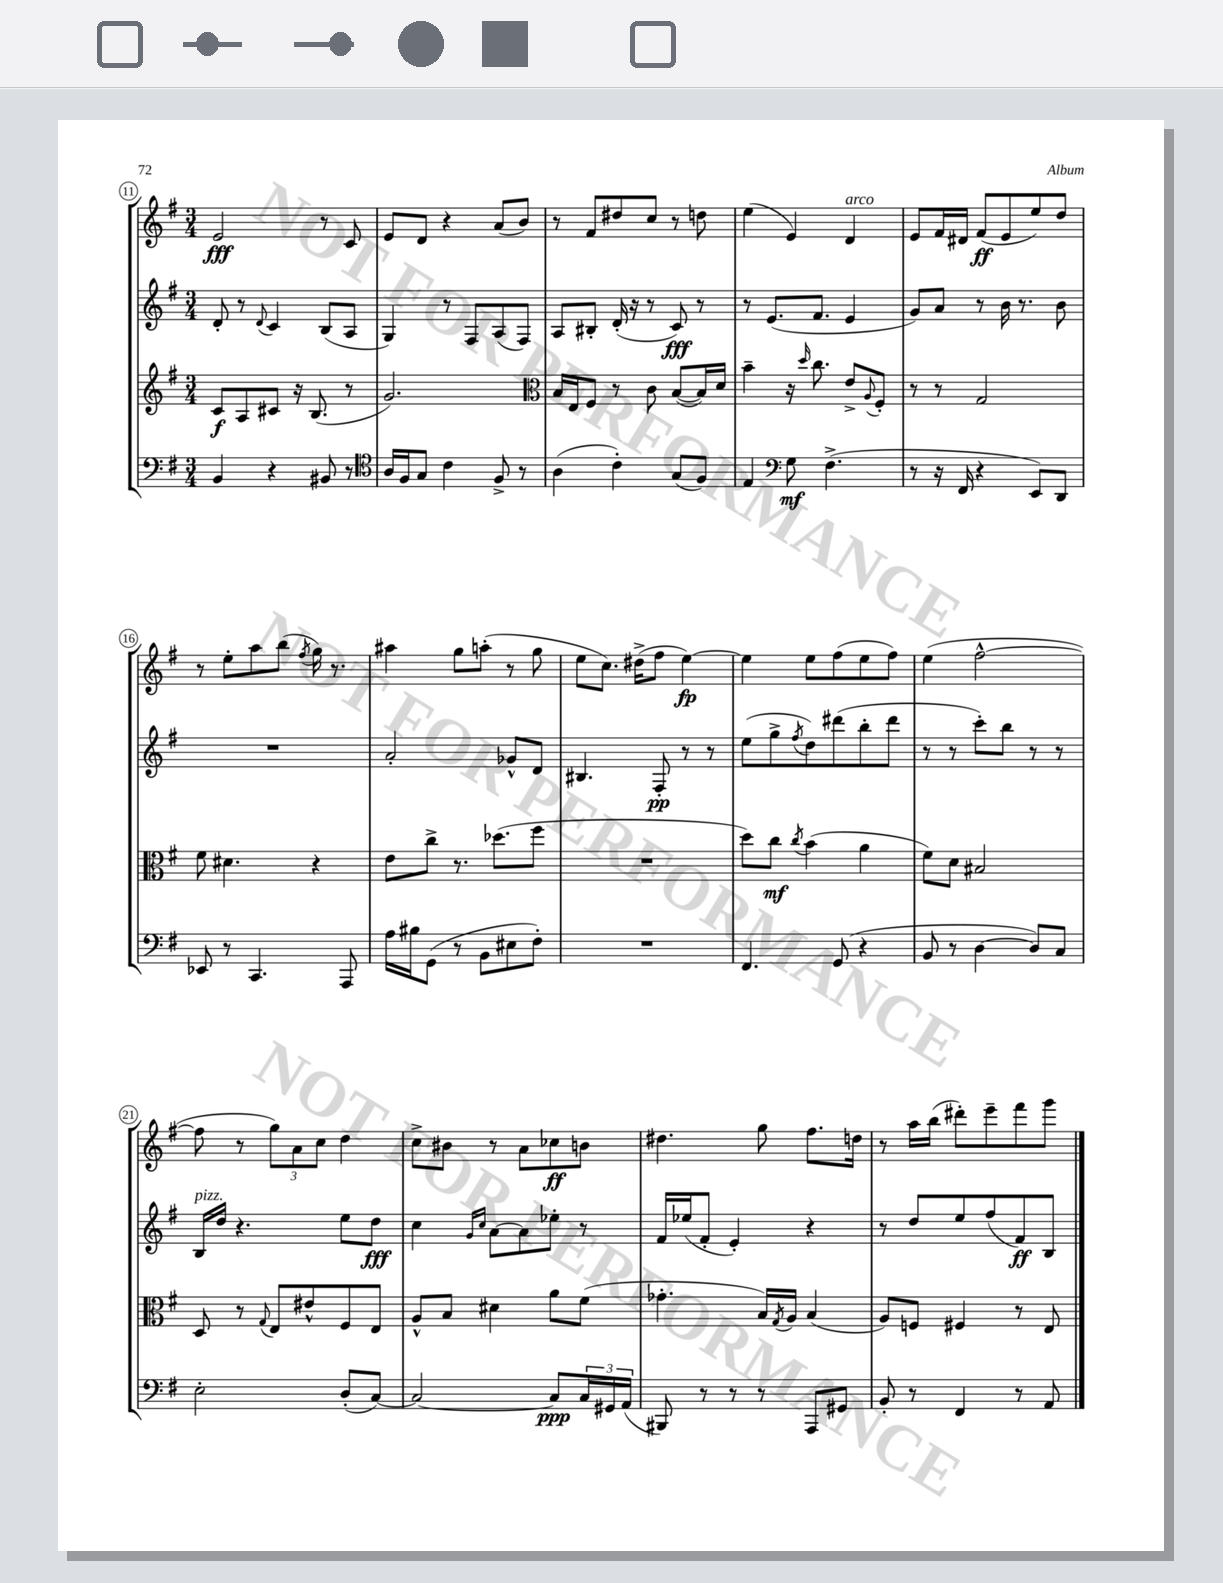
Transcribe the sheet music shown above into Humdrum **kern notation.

**kern	**kern	**kern	**kern
*staff4	*staff3	*staff2	*staff1
*clefF4	*clefG2	*clefG2	*clefG2
*k[f#]	*k[f#]	*k[f#]	*k[f#]
*M3/4	*M3/4	*M3/4	*M3/4
4BB/	8c/L	8d'/	2e/
.	8A/	8r	.
.	.	8qqd/	.
4r	8c#/J	4c/	.
.	16r	.	.
.	(8.B/	.	.
8BB#/	.	(8B/L	8r
8r	8r	8A/J	8c/
=	=	=	=
*clefC4	*	*	*
16A/LL	2.g/)	4G/)	8e/L
16F#/J	.	.	.
8G/J	.	.	8d/J
4c\	.	8r	4r
.	.	8F#/L	.
8F#^/	.	(8A/	(8a/L
8r	.	8F#/J)	8b/J)
=	=	=	=
*	*clefC3	*	*
(4A\	16B/LL	8A/L	8r
.	16E/J	.	.
.	8F#/J	8B#'/J	8f#/L
4c'\)	8r	(16d'/	8dd#/
.	.	16r	.
.	8c\	8r	8cc/J
(8G/L	([8B/L	8c/)	8r
8F#/J)	16B/]L)	8r	8dd\
.	16d/JJ	.	.
=	=	=	=
4E/	4b~\	8r	(4ee\
.	.	(8.e/L	.
*clefF4	*	*	*
8G\	16r	.	4e/)
.	16qqdd/	.	.
.	8.cc\	8.f#/J	.
(4.F#^\	.	.	.
.	8e^/L	4e/	4d/
.	8qqA/	.	.
.	8F#'/J	.	.
=	=	=	=
8r	8r	8g/L)	8e/L
16r	8r	8a/J	16f#/L
16FF#/	.	.	16d#/JJ
4r	2G/	8r	(8f#/L
.	.	16b\	8e/
.	.	8.r	.
8EE/L)	.	.	8ee/)
8DD/J	.	8b\	8dd/J
=	=	=	=
8EE-/	8f#\	2.r	8r
8r	4.d#\	.	8ee'\L
4.CC/	.	.	8aa\
.	.	.	(8bb\J
.	.	.	8qff#/
.	4r	.	16gg\)
.	.	.	8.r
8AAA/	.	.	.
=	=	=	=
16A\LL	8e\L	2a'/	4aa#\
16B#\J	.	.	.
(8GG\J	8cc^\J	.	.
8r	8.r	.	8gg\L
8BB\L	.	.	(8aa'\J
.	(8.dd-\L	.	.
8E#\	.	8g-^^/L	8r
8F#'\J)	8ff#\J	8d/J	8gg\
=	=	=	=
2.r	2.r	4.B#/	8ee\L
.	.	.	8.cc\J)
.	.	.	(16dd#^\LK
.	.	8F#'/	8ff#\J
.	.	8r	[4ee\)
.	.	8r	.
=	=	=	=
4.FF#/	8dd\L)	(8ee\L	4ee\]
.	8cc\J	8gg^\	.
.	8qcc/	8qff#/	.
.	(4b\	8dd\)	8ee\L
(8GG/	.	(8ddd#\	(8ff#\
4r	4a\	8bb'\	8ee\
.	.	8ddd#\J	8ff#\J)
=	=	=	=
8BB/	8f#\L)	8r	(4ee\
8r	8d\J	8r	.
[4D\	2B#/	8ccc'\L)	[2ff#^^\
.	.	8bb\J	.
8D/]L)	.	8r	.
8C/J	.	8r	.
=	=	=	=
2E'\	8D/	16B/LL	8ff#\]
.	.	16dd/JJ	.
.	8r	4.r	8r
.	8qqG/	.	.
.	8E/L	.	12gg\L)
.	.	.	12a\
.	8e#^^/	.	.
.	.	.	12cc\J
(8D'/L	8F#/	8ee\L	4dd\
[8C/J)	8E/J	8dd\J	.
=	=	=	=
2C/_	8A^^/L	4cc\	8cc^\L
.	8B/J	.	8b#\J
.	.	16qqg/LL	.
.	.	16qqcc/JJ	.
.	4d#\	[8a\L	8r
.	.	8a\]	8a\L
8C/]L	8a\L	8ee-'\J	8cc-\
24C/L	(8f#\J	8r	8b\J
24GG#/	.	.	.
(24AA/JJ	.	.	.
=	=	=	=
8BBB#/)	4.g-'\	16f#/LL	4.dd#\
.	.	(16ee-/J	.
8r	.	8f#'/J	.
8r	.	4e'/)	.
8r	16B/LL)	.	8gg\
.	8qG/	.	.
.	16A/JJ	.	.
8AAA/L	(4B/	4r	8.ff#\L
8GG#/J	.	.	.
.	.	.	16dd\Jk
=	=	=	=
8BB'/	8A/L)	8r	8r
8r	8F/J	8dd/L	16aa\LL
.	.	.	(16bb\JJ
4FF#/	4F#/	8ee/	8ddd#'\L)
.	.	(8ff#/	8eee~\
8r	8r	8f#/)	8fff#\
8AA/	8E/	8B/J	8ggg\J
==	==	==	==
*-	*-	*-	*-
